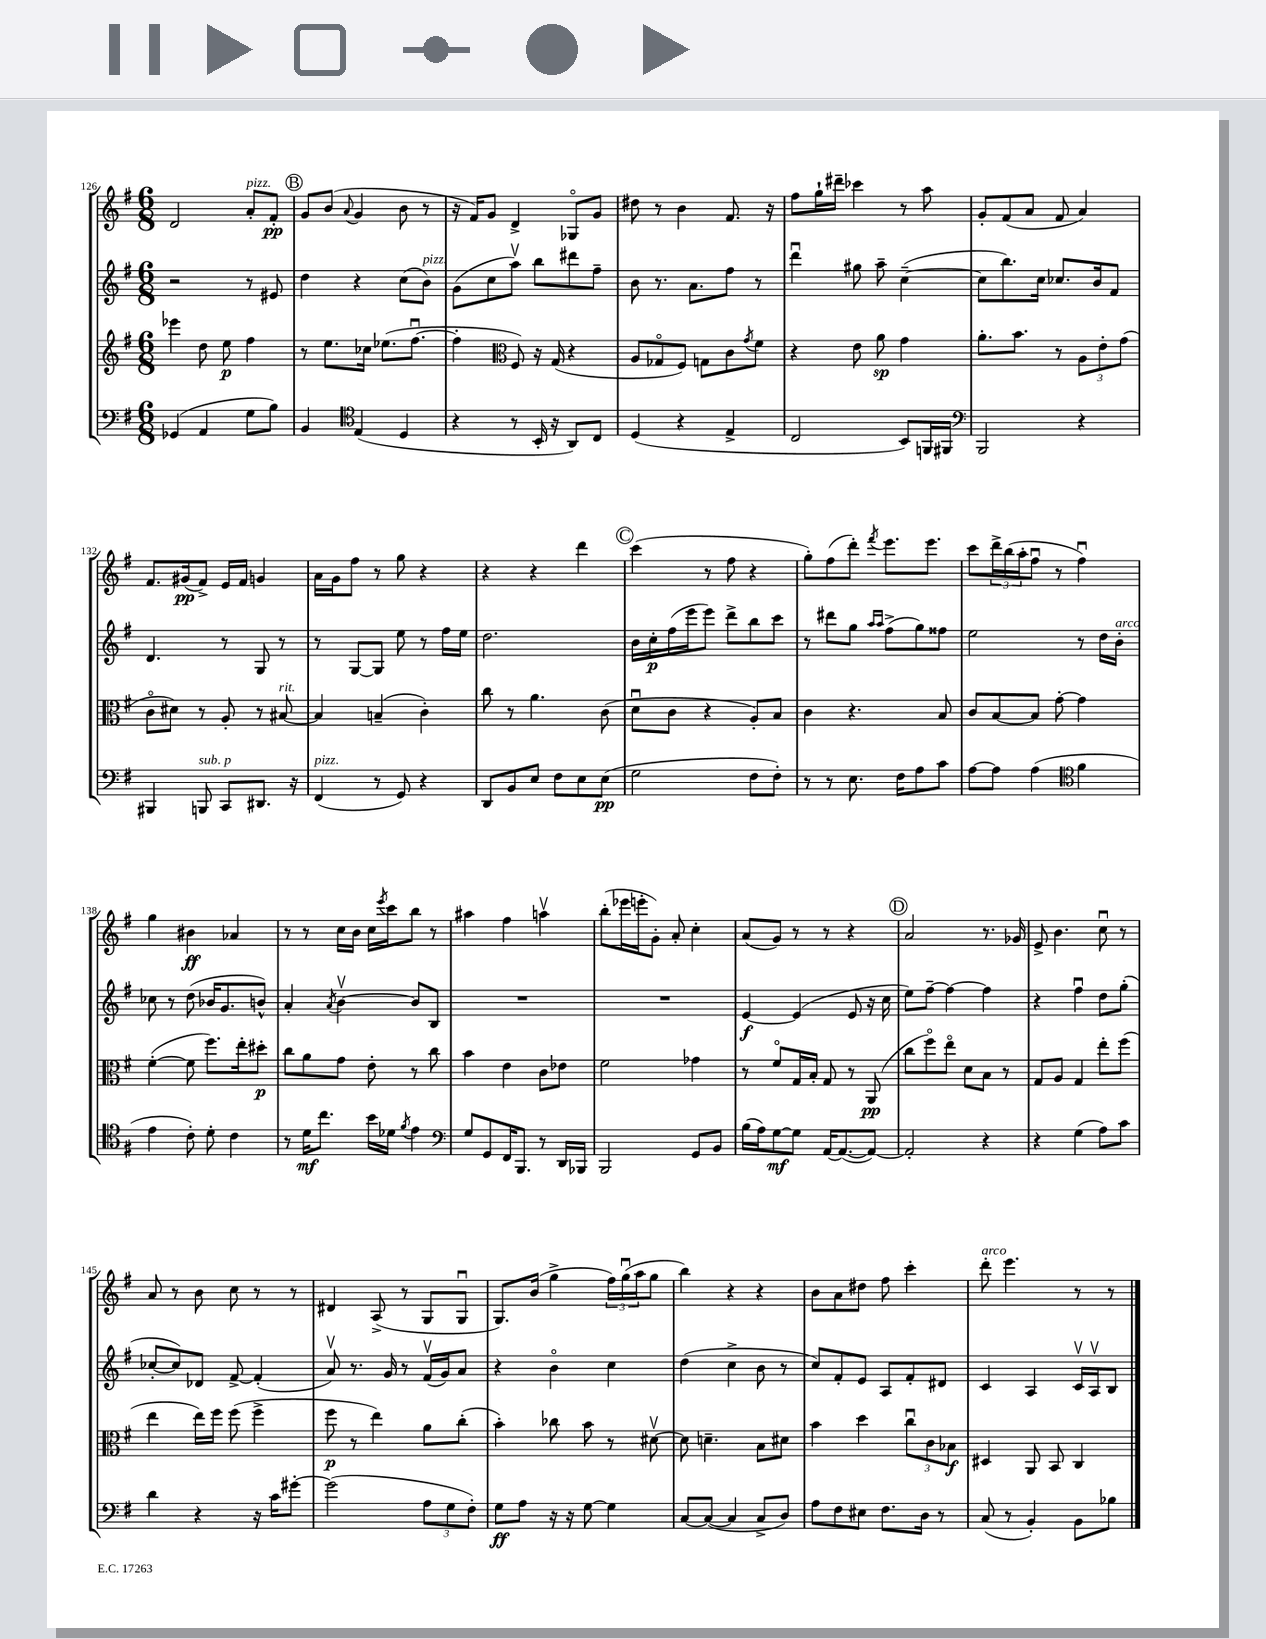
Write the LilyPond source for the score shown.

<<
\new StaffGroup <<
\new Staff = "s0" {
    \clef treble \key g \major \numericTimeSignature \time 6/8
    d'2 a'8-.^\markup { \italic "pizz." } fis'8-.\pp |
    \mark \markup { \circle "B" } g'8 b'8( \appoggiatura { a'8 } g'4 b'8 r8 |
    r16 fis'16) g'8 d'4-> ges8\flageolet g'8 |
    dis''8 r8 b'4 fis'8. r16 |
    fis''8 g''16-! dis'''16-- ces'''4 r8 a''8 |
    g'8-. fis'8( a'8 fis'8 a'4) |
    fis'8. gis'16\pp( fis'8->) e'16 fis'16 g'4 |
    a'16 g'16 fis''8 r8 g''8 r4 |
    r4 r4 d'''4 |
    \mark \markup { \circle "C" } c'''4( r8 fis''8 r4 |
    g''8-.) fis''8( d'''8-.) \acciaccatura { fis'''8 } e'''8. e'''8. |
    c'''8 \tuplet 3/2 { d'''16-> b''16( a''16-. } fis''8\downbow r8 fis''4\downbow) |
    g''4 bis'4\ff aes'4 |
    r8 r8 c''16 b'16 c''16 \acciaccatura { e'''8 } c'''16 b''8 r8 |
    ais''4 fis''4 a''4\upbow |
    b''8-.( ees'''16 e'''16-. g'8-.) a'8-. c''4-. |
    a'8( g'8) r8 r8 r4 |
    \mark \markup { \circle "D" } a'2 r8. ges'16 |
    e'8-> b'4. c''8\downbow r8 |
    a'8 r8 b'8 c''8 r8 r8 |
    dis'4 a8->( r8 g8 g8\downbow |
    g8.) b'16( g''4-> \tuplet 3/2 { fis''16) g''16\downbow( a''16 } g''8 |
    b''4) r4 r4 |
    b'8 a'8 dis''8 fis''8 c'''4-. |
    d'''8-.^\markup { \italic "arco" } e'''4. r8 r8 \bar "|." |
}
\new Staff = "s1" {
    \clef treble \key g \major \numericTimeSignature \time 6/8
    r2 r8 eis'8 |
    \mark \markup { \circle "B" } d''4 r4 c''8( b'8^\markup { \italic "pizz." }) |
    g'8( c''8 a''8\upbow) b''8 dis'''8 fis''8-- |
    b'8 r8. a'8. fis''8 r8 |
    d'''4\downbow gis''8 a''8-- c''4~--( |
    c''8 b''8.) c''16 ces''8. b'16 fis'8 |
    d'4. r8 g8 r8 |
    r8 g8~ g8 e''8 r8 fis''16 e''16 |
    d''2. |
    \mark \markup { \circle "C" } b'16 c''16-.\p fis''16( e'''16 e'''8) d'''8-> b''8 c'''8 |
    r8 dis'''8 g''8 \grace { a''16 a''16 } fis''8->( g''8) fisis''8 |
    e''2 r8 d''16 b'16-.^\markup { \italic "arco" } |
    ces''8 r8 d''8( bes'16 g'8. b'8-^) |
    a'4-. \acciaccatura { a'8 } b'4~\upbow b'8 b8 |
    R2. |
    R2. |
    e'4~\f e'4( e'8 r16 c''16 |
    \mark \markup { \circle "D" } e''8) fis''8~-- fis''4~ fis''4 |
    r4 fis''4\downbow d''8 g''8-.( |
    ces''8~-. ces''8) des'8 fis'8~-> fis'4-.( |
    a'8\upbow) r8. g'16 r8 fis'16\upbow( g'16) a'8 |
    r4 b'4\flageolet c''4 |
    d''4( c''4-> b'8 r8 |
    c''8) fis'8-. e'8 a8 fis'8-. dis'8 |
    c'4 a4 c'16\upbow a16\upbow b8 \bar "|." |
}
\new Staff = "s2" {
    \clef treble \key g \major \numericTimeSignature \time 6/8
    ees'''4 d''8 e''8\p fis''4 |
    \mark \markup { \circle "B" } r8 e''8. ces''16 ees''8.( fis''8.~\downbow |
    fis''4-. \clef alto fis8) r16 g16( r4 |
    a8 ges8\flageolet fis8) g8 c'8 \acciaccatura { g'8 } fis'8 |
    r4 e'8 a'8\sp g'4 |
    a'8.-. b'8. r8 \tuplet 3/2 { a8 e'8-. g'8( } |
    c'8\flageolet dis'8) r8 a8-. r8 bis8~^\markup { \italic "rit." } |
    bis4 b4--( c'4-.) |
    c''8 r8 a'4. c'8( |
    \mark \markup { \circle "C" } d'8\downbow c'8 r4 a8-.) b8 |
    c'4 r4. b8 |
    c'8 b8~ b8 g'8~-. g'4 |
    fis'4~-.( fis'8 fis''8.) e''16-. dis''8-.\p |
    c''8 a'8 g'8 e'8-. r8 c''8 |
    b'4 e'4 c'8 ees'8 |
    fis'2 ges'4 |
    r8 fis'8\flageolet g16 b16-. g8 r8 a,8\pp( |
    \mark \markup { \circle "D" } c''8 fis''8\flageolet) e''8\flageolet d'8 b8 r8 |
    g8 a8 g4 e''8-. fis''8( |
    e''4 e''16) fis''16 fis''8( fis''4-> |
    fis''8\p r8 e''4) a'8 c''8-.( |
    b'4-.) ces''8 b'8 r8 dis'8~\upbow |
    dis'8 d'4.-- b8 dis'8 |
    b'4 d''4 \tuplet 3/2 { c''8\downbow c'8 bes8\f } |
    dis4 a,8 b,8 c4 \bar "|." |
}
\new Staff = "s3" {
    \clef bass \key g \major \numericTimeSignature \time 6/8
    ges,4( a,4 g8 b8) |
    \mark \markup { \circle "B" } b,4 \clef tenor e4( d4 |
    r4 r8 b,16-. r16 a,8) c8 |
    d4( r4 e4-> |
    c2 b,8) f,16 fis,16 |
    \clef bass b,,2 r4 |
    bis,,4 b,,8^\markup { \italic "sub. p" } c,8 dis,8. r16 |
    fis,4^\markup { \italic "pizz." }( r8 g,8) r4 |
    d,8 b,8 e8 fis8 e8 e8\pp( |
    \mark \markup { \circle "C" } g2 fis8 fis8-.) |
    r8 r8 e8. fis16 a8 c'8 |
    a8~ a8 a4( \clef tenor fis'4 |
    e'4 c'8-.) d'8-. c'4 |
    r8 d'16\mf c''8. b'16 des'16 \acciaccatura { fis'8 } e'4 |
    \clef bass g8 g,8 fis,16 b,,8. r8 d,16 bes,,16 |
    b,,2 g,8 b,8 |
    b16( a16) g8~\mf g8 a,16~ a,8.~( a,8~) |
    \mark \markup { \circle "D" } a,2-. r4 |
    r4 g4( a8) c'8 |
    d'4 r4 r16 c'16 gis'8~-. |
    gis'2( \tuplet 3/2 { a8 g8 fis8-.) } |
    g8\ff a8 r16 r16 g8~ g4 |
    c8~ c8~( c4 c8-> d8) |
    a8 fis8 eis8 fis8. d16 r8 |
    c8( r8 b,4-.) b,8 bes8 \bar "|." |
}
>>
>>
\layout { \context { \Score currentBarNumber = #126 } }
